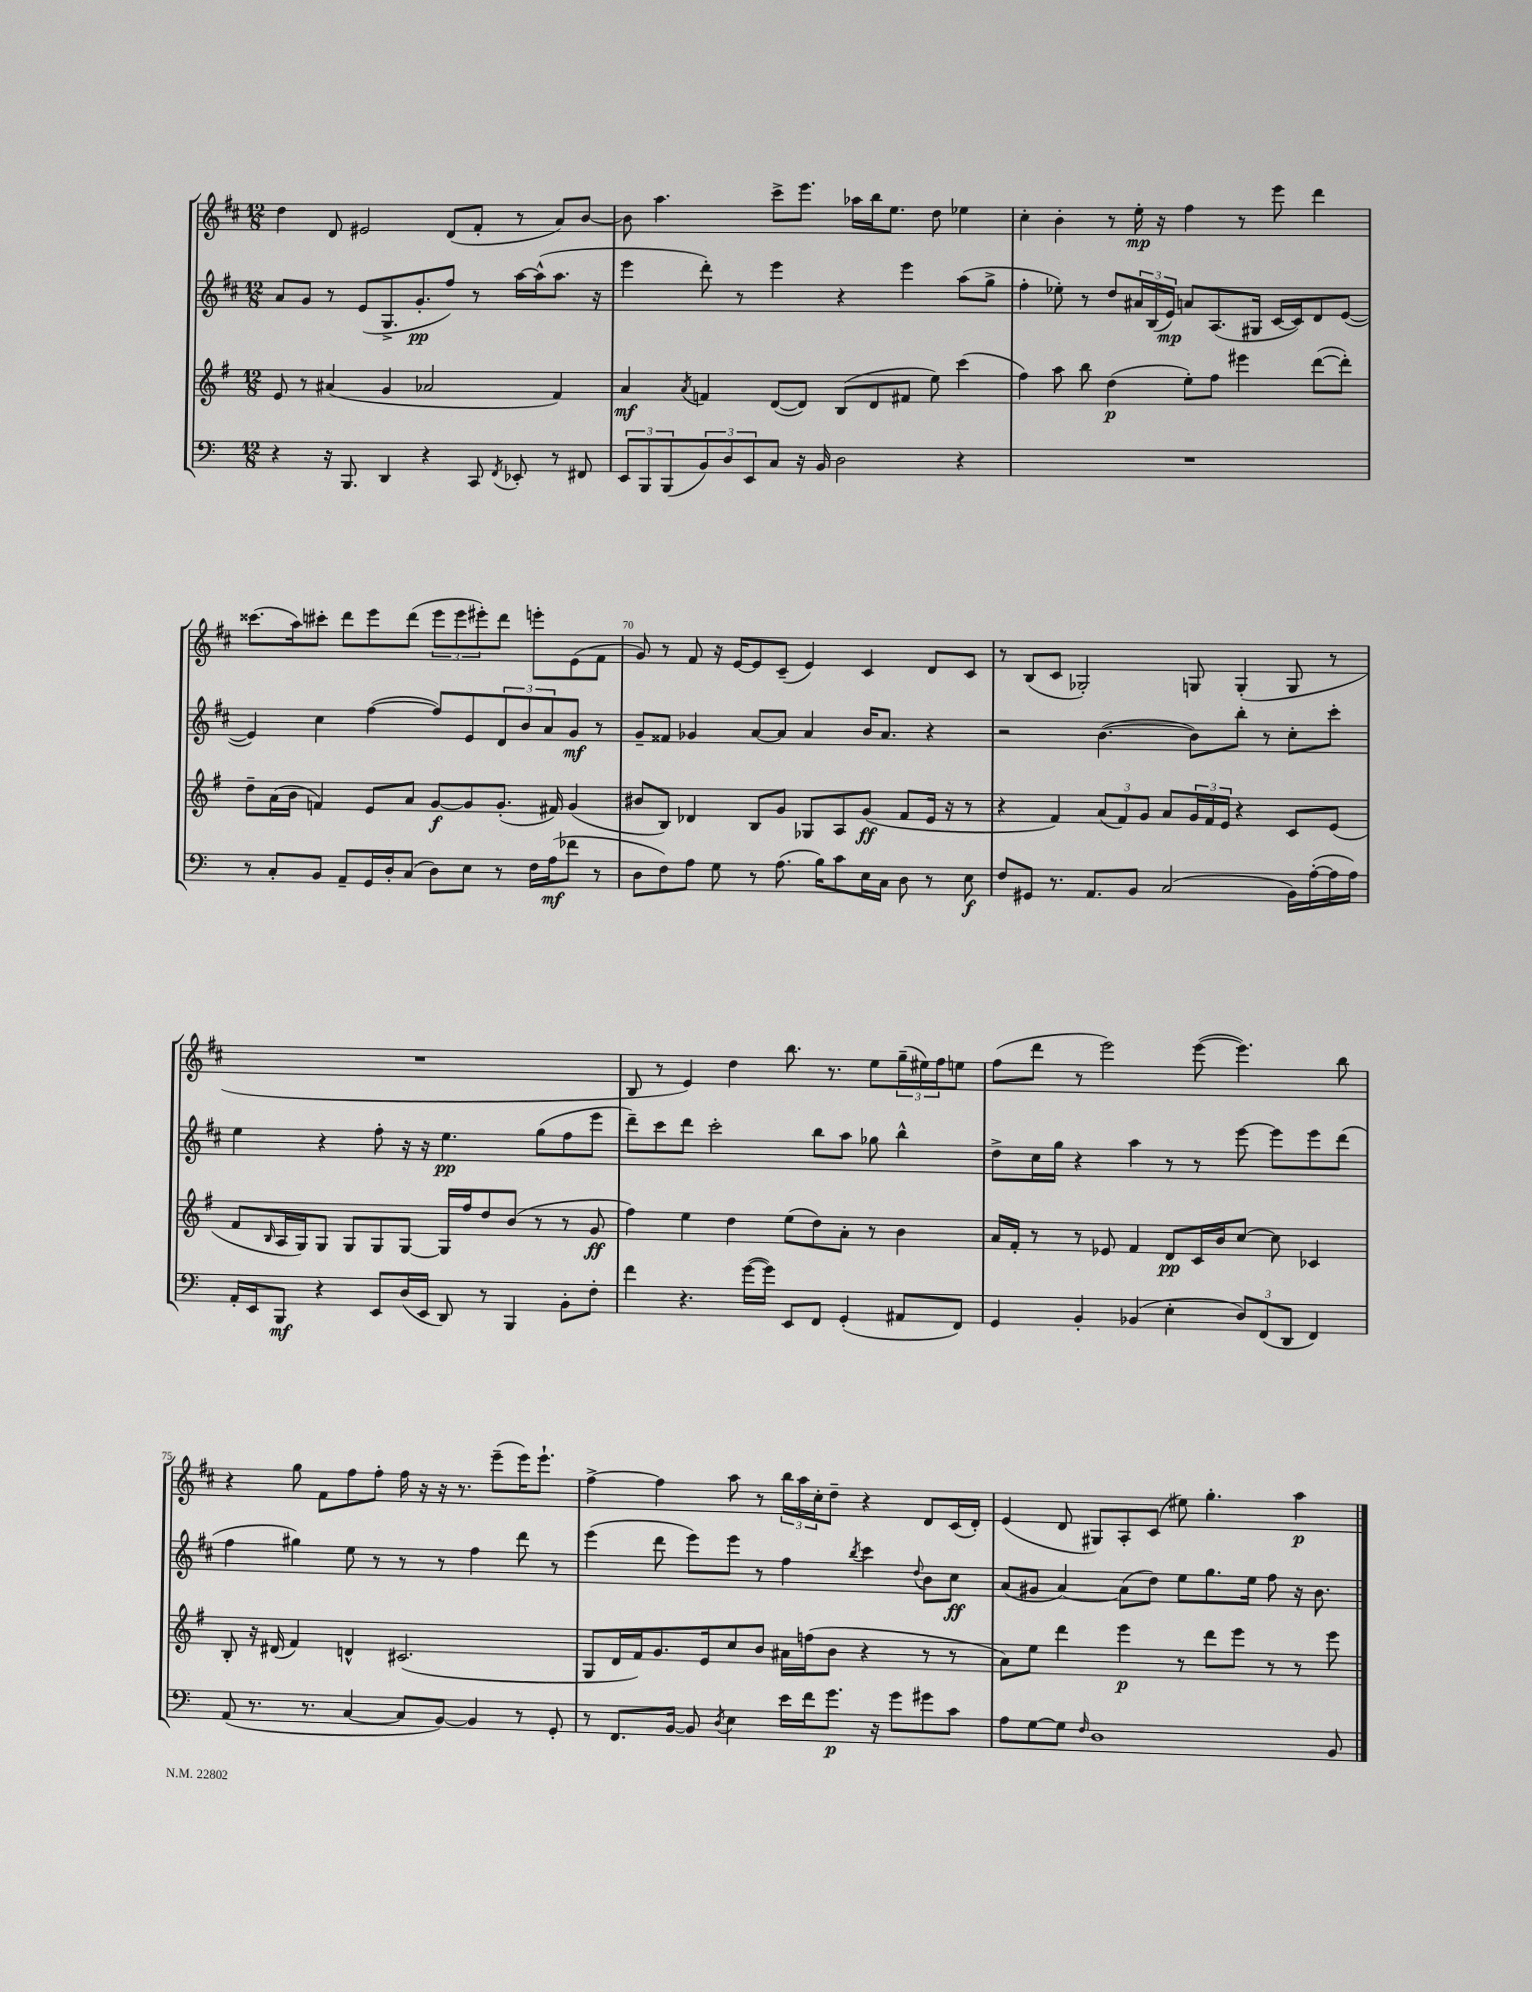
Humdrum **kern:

**kern	**kern	**kern	**kern
*staff4	*staff3	*staff2	*staff1
*clefF4	*clefG2	*clefG2	*clefG2
*k[]	*k[f#]	*k[f#c#]	*k[f#c#]
*M12/8	*M12/8	*M12/8	*M12/8
4r	8e/	8a/L	4dd\
.	8r	8g/J	.
16r	(4a#/	8r	8d/
8.BBB/	.	.	.
.	.	(8e/L	2e#/
4DD/	4g/	8.G^/	.
.	.	8.g'/	.
4r	2a-/	.	.
.	.	8ff#/J)	(8d/L
8CC/	.	8r	8f#'/J
8qFF/	.	.	.
8EE-'/	.	[16aa\LL	8r
.	.	(16aa^^\]J	.
8r	4f#/)	8.aa\J	8a/L)
8FF#/	.	.	[8b/J
.	.	16r	.
=	=	=	=
12EE/L	4a/	4eee\	8b\]
12BBB/	.	.	.
.	.	.	4.aa\
(12BBB/	.	.	.
.	8qa/	.	.
12BB/)	4f/	8ddd'\)	.
12D/	.	.	.
.	.	8r	.
12EE/	.	.	.
8C/J	([8d/L	4eee\	8ccc#^\L
16r	8d/]J)	.	8.eee\J
16BB/	.	.	.
2D\	(8B/L	4r	.
.	.	.	16aa-\LL
.	8d/	.	16bb\J
.	.	.	8.ee\J
.	8f#/J	4eee\	.
.	8ee\)	.	8dd\
4r	(4ccc\	(8aa\L	4ee-\
.	.	8gg^\J	.
=	=	=	=
1.r	4ff#\)	4ff#'\	4cc#'\
.	8aa\	8ee-'\)	4b'\
.	8bb\	8r	.
.	(4dd\	8dd/L	8r
.	.	24a#/L	16ee'\
.	.	(24B/	.
.	.	.	16r
.	.	24e/JJ)	.
.	8ee'\L)	8a/L	4ff#\
.	8ff#\J	(8.A/	.
.	4eee#\	.	8r
.	.	16G#/Jk	.
.	.	[16c#/LL	8eee\
.	.	16c#/]J)	.
.	([8ddd\L	8d/	4ddd\
.	8ddd'\]J)	([8e/J	.
=	=	=	=
8r	8dd~\L	4e/])	(8.ccc##\L
8C'/L	(16a\L	.	.
.	16b\JJ	.	16aa\k)
8BB/J	4f/)	4cc#\	8ccc#'\J
8AA~/L	.	.	8ddd\L
16GG/L	8e/L	([4ff#\	8eee\
16D'/J	.	.	.
(8C/J	8a/J	.	(8ddd\J
8D\L)	[8g/L	8ff#/]L)	12eee\L
.	.	.	12eee\
8E\J	8g/]	8e/	.
.	.	.	12eee#'\)
8r	(8.g'/J	12d/	8ddd\J
.	.	12b/	.
16F\LL	.	.	8eee'\L
.	.	12a/	.
(16A\J	16f#/)	.	.
8f-\J	(4g/	8g/J	(8e\
8r	.	8r	8f#\J
=	=	=	=
8D\L	8b#/L	8g~/L	8g/)
8F\)	8B/J)	8f##/J	8r
8A\J	4d-/	4g-/	8f#/
8G\	.	.	16r
.	.	.	[16e/LK
8r	8B/L	[8a/L	8e/]
(8.A\	8g/J	8a/]J	(8c#~/J
.	8G-/L	4a/	4e/)
16B\LK)	.	.	.
8c\	8A/	.	.
16E\L	(8g/J	16b/LK	4c#/
16C\JJ	.	8.a/J	.
8D\	8f#/L	.	.
8r	16e/Jk	4r	8d/L
.	16r	.	.
8E\	8r	.	8c#/J
=	=	=	=
8F/L	4r	2r	8r
8GG#/J	.	.	(8B/L
8.r	4f#/)	.	8c#/J
.	.	.	2G-'/)
8.AA/L	.	.	.
.	(12a/L	([4.b\	.
.	12f#/)	.	.
8BB/J	.	.	.
.	12g/J	.	.
(2C/	8a/L	.	.
.	24g/L	8b\]L)	8G/
.	24f#/	.	.
.	24e/JJ	.	.
.	4r	8bb'\J	(4G'/
.	.	8r	.
16BB\LL)	8c/L	8cc#'\L	8G/
([16A'\	.	.	.
16A\]	(8e/J	8ccc#'\J	8r
16A\JJ)	.	.	.
=	=	=	=
16AA'/LL	8f#/L	4ee\	1.r
16EE/J	.	.	.
.	16qqB/	.	.
8BBB/J	16A/L	.	.
.	16G/J)	.	.
4r	8G/J	4r	.
.	8G/L	.	.
8EE/L	8G/	8ff#'\	.
(16D/L	[8G/J	16r	.
16EE/JJ	.	16r	.
8DD/)	16G/]LL	4.ee\	.
.	16ff#/J	.	.
8r	8dd/	.	.
4BBB/	(8b/J	.	.
.	8r	(8gg\L	.
8BB'\L	8r	8ff#\	.
8F'\J	8g/	8eee\J	.
=	=	=	=
4f\	4ff#\)	8ddd~\L)	8B/
.	.	8ccc#\	8r
4.r	4ee\	8ddd\J	4e/)
.	.	2ccc#'\	.
.	4dd\	.	4dd\
([16g\LL	.	.	.
16g\]JJ)	.	.	.
8EE/L	(8ee\L	.	8.bb\
8FF/J	8dd\)	8bb\L	.
.	.	.	8.r
(4GG'/	8a'\J	8aa\J	.
.	8r	8gg-\	8ee\L
8AA#/L	4b\	4bb^^\	(24gg~\L
.	.	.	24ee#\)
.	.	.	24ff#\J
8FF/J)	.	.	8ee\J
=	=	=	=
4GG/	16a/LL	8dd^\L	(8ff#\L
.	16f#'/JJ	.	.
.	8r	16cc#\L	8ddd\J
.	.	16gg\JJ	.
4BB'/	8r	4r	8r
.	8e-/	.	2eee\)
(4BB-/	4f#/	4aa\	.
4E'\	8d/L	8r	.
.	16c/L	8r	([8eee\
.	16b/J	.	.
12D/L)	[8cc/J	[8eee\	4.eee\])
(12FF/	.	.	.
.	8cc\]	8eee\]L	.
12DD/J	.	.	.
4FF/)	4c-/	8eee\	.
.	.	(8ddd\J	8bb\
=	=	=	=
(8AA/	8B'/	4ff#\	4r
8.r	16r	.	.
.	(16d#/	.	.
.	4f#/)	4gg#\)	8gg\
8.r	.	.	.
.	.	.	8f#\L
[4C/	4d^^/	8ee\	8ff#\
.	.	8r	8ff#'\J
8C/]L	(2.c#/	8r	16ff#\
.	.	.	16r
[8BB/J)	.	8r	16r
.	.	.	8.r
4BB/]	.	4ff#\	.
.	.	.	(8eee~\L
8r	.	8ddd\	16eee\K)
.	.	.	8.eee`\J
8GG'/	.	8r	.
=	=	=	=
8r	8G/L	(4eee\	[4ff#^\
8.FF/L	16d/L	.	.
.	16f#/J)	.	.
.	8.g/	8ddd\	4ff#\]
[16BB/Jk	.	.	.
8BB/]	.	8eee\L)	.
.	16e/k	.	.
8qD/	.	.	.
4E\	8cc/	8eee\J	8aa\
.	8b/J	8r	8r
16e\LL	16a#\LL	4ff#\	24bb\LL
.	.	.	24aa\
16f\J	(16ff\J	.	.
.	.	.	24cc#'\J
8.g\J	8b\J	.	8dd~\J
.	.	8qbb/	.
.	4r	4ccc#\	4r
16r	.	.	.
8g\L	.	.	.
.	.	8qqdd/	.
8g#\	8r	8b\L	8d/L
8c\J	8r	8cc#\J	(16c#/L
.	.	.	16d'/JJ)
=	=	=	=
8A\L	8a\L)	(8a/L	(4e/
[8G\	8ee\J	8g#/J	.
8G\]J	4ddd\	[4a/)	8d/
16qqF/	.	.	.
1D	.	.	8G#/L)
.	4eee\	(8a\]L	8A'/
.	.	8dd\J)	(8c#/J
.	8r	8ee\L	8ee#\)
.	8ddd\L	8.gg\	4.gg'\
.	8eee\J	.	.
.	.	16ee\Jk	.
.	8r	8ff#\	.
.	8r	16r	4aa\
.	.	8.b\	.
8BB/	8eee\	.	.
==	==	==	==
*-	*-	*-	*-
